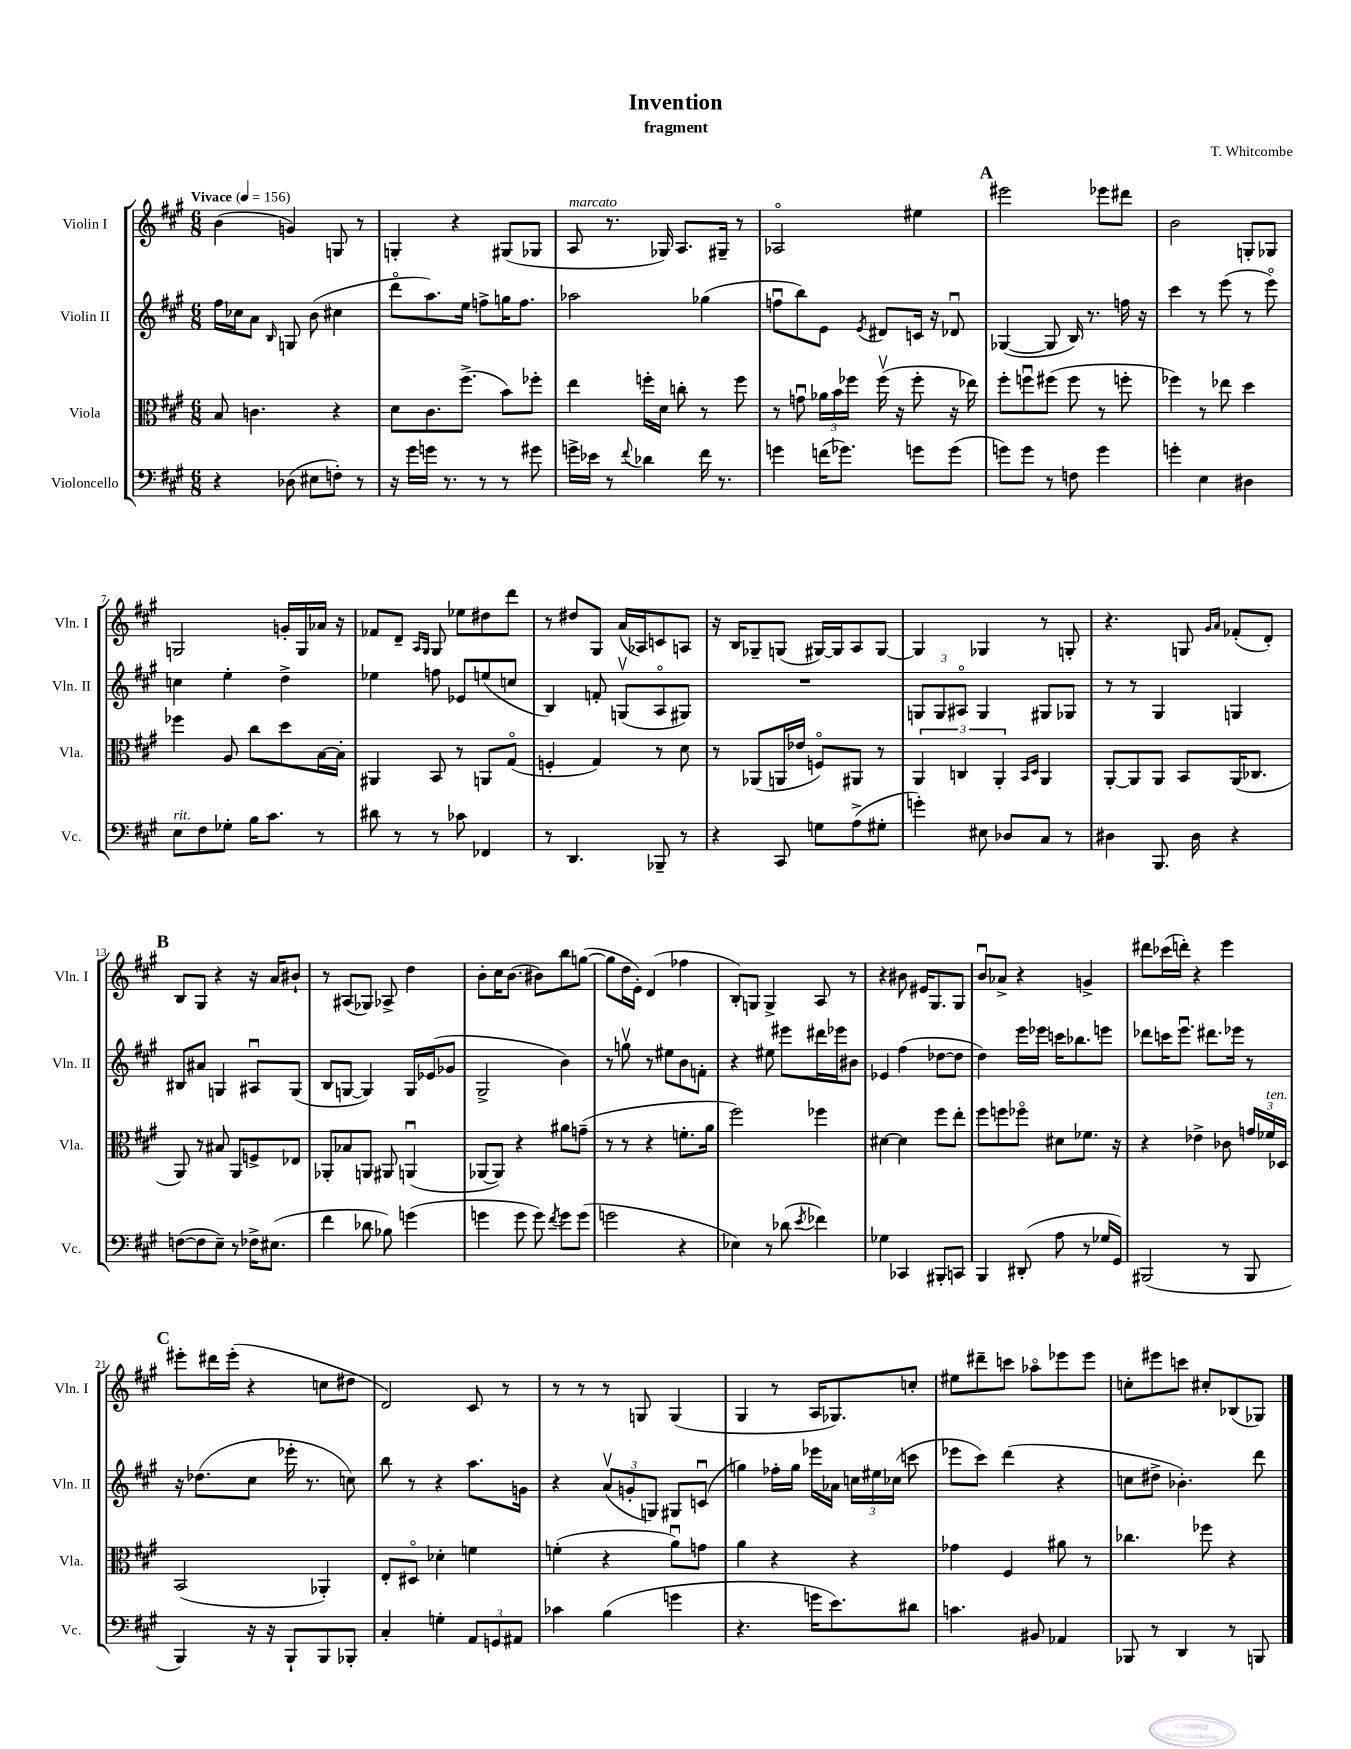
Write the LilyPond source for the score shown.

\header { title = "Invention" composer = "T. Whitcombe" subtitle = "fragment" }
<<
\new StaffGroup <<
\new Staff = "s0" \with { instrumentName = "Violin I" shortInstrumentName = "Vln. I" } {
    \clef treble \key a \major \numericTimeSignature \time 6/8 \tempo "Vivace" 4 = 156
    \autoBeamOff b'4( g'4) g8 r8 |
    g4-. r4 gis8[( ges8] |
    a8^\markup { \italic "marcato" } r8. ges16) a8.[ gis16]-- r8 |
    aes2\flageolet eis''4 |
    \mark \markup { \bold "A" } eis'''2 ees'''8[ dis'''8] |
    b'2 g8[-. ges8] |
    g2 g'16[-. g16 aes'16] r16 |
    fes'8[ d'8]-- \grace { a16[ gis16] } gis8 ees''8[ dis''8 d'''8] |
    r8 dis''8[ gis8] a'16[( aes16) c'8 a8] |
    r16 b16[ ges8-- g8]( gis16[~) gis16 a8 gis8]~ |
    gis4 ges4 r8 g8-. |
    r4. g8 \grace { gis'16[ a'16] } fes'8[-.( d'8]-.) |
    \mark \markup { \bold "B" } b8[ gis8] r4 r16 a'16[ bis'8]-! |
    r8 ais8[( ges8]) aes8-> d''4 |
    b'8[-. cis''16 b'8.]( bis'8[) b''8 g''8]~( |
    g''8[ d''16 e'16]-.) d'4( fes''4 |
    b8[-.) g8] g4-> a8 r8 |
    r4 bis'8 eis'16[ gis8. gis8] |
    b'8[\downbow aes'8]-> r4 g'4-> |
    dis'''8[ ces'''16( d'''16]-.) r4 e'''4 |
    \mark \markup { \bold "C" } eis'''8[-. dis'''16 eis'''16]-.( r4 c''8[ dis''8] |
    d'2) cis'8 r8 |
    r8 r8 r8 g8 g4( |
    gis4 r8 a16[ ges8.) c''8]-. |
    eis''8[ dis'''8-- c'''8] aes''8[\flageolet ees'''8 ees'''8] |
    c''8[-. eis'''8 c'''8] cis''8[-. bes8( ges8]) \bar "|." |
}
\new Staff = "s1" \with { instrumentName = "Violin II" shortInstrumentName = "Vln. II" } {
    \clef treble \key a \major \numericTimeSignature \time 6/8
    \autoBeamOff fis''16[ ces''16 a'8] \grace { b16 } g8 b'8( cis''4 |
    d'''8[\flageolet a''8.) e''16] f''8[-> g''16 f''8.] |
    aes''2 ges''4( |
    f''8[\downbow b''8) e'8] \acciaccatura { e'8 } dis'8[ c'16] r16 des'8\downbow |
    \mark \markup { \bold "A" } ges4~( ges8 b16) r8. f''16 r16 |
    cis'''4 r8 e'''8( r8 e'''8\flageolet) |
    c''4 e''4-. d''4-> |
    ees''4 f''8 ees'8[ e''8( c''8] |
    b4) f'8-. g8[\upbow( a8\flageolet gis8]) |
    R2. |
    \tuplet 3/2 { g8[ g8 ais8]\flageolet } g4 gis8[ ges8] |
    r8 r8 gis4 g4 |
    \mark \markup { \bold "B" } bis8[ ais'8] g4 ais8[\downbow g8]( |
    b8[ g8]~ g4) g16[ ees'16( ges'8] |
    gis2-> b'4) |
    r8 g''8\upbow r8 eis''8[ b'8 f'8]-. |
    r4 eis''8 eis'''8[ dis'''16 ees'''16 bis'8] |
    ees'4 fis''4( des''8[~ des''8] |
    d''4) e'''16[ ees'''16] c'''16[ bes''8. e'''8] |
    des'''8[ c'''16 e'''8.]\downbow dis'''8.[ ees'''16] r8 |
    \mark \markup { \bold "C" } r16 des''8.[( cis''8] ees'''16-. r8. c''8) |
    b''8 r8 r4 a''8.[ g'16] |
    r4 \tuplet 3/2 { a'8[\upbow( g'8-. g8]) } gis8[ c'8]\downbow( |
    g''4) fes''16[-. g''16] ees'''16[ aes'16] \tuplet 3/2 { c''16[ eis''16 ces''16]( } c'''8 |
    ees'''8[ cis'''8]) d'''4( r4 |
    c''8[ dis''8]-> bes'4.-.) d'''8 \bar "|." |
}
\new Staff = "s2" \with { instrumentName = "Viola" shortInstrumentName = "Vla." } {
    \clef alto \key a \major \numericTimeSignature \time 6/8
    \autoBeamOff b8 c'4. r4 |
    d'8[ cis'8. fis''8.]->( b'8[) fes''8]-. |
    e''4 f''16[-. d'16] c''8-. r8 f''8 |
    r8 g'8\downbow \tuplet 3/2 { aes'16[ b'16 fes''16] } fes''16\upbow( r16 fes''8-. r16 ees''16) |
    \mark \markup { \bold "A" } fis''8[-. f''8\downbow fis''8]( fis''8 r8 f''8-. |
    fes''4) r8 ees''8 d''4 |
    fes''4 a8 cis''8[ d''8 b16~ b16]-. |
    ais,4 b,8 r8 a,8[ gis8]\flageolet( |
    f4-. gis4) r8 d'8 |
    r8 aes,8[( a,16 ees'16] f8[\flageolet) ais,8] r8 |
    \tuplet 3/2 { a,4 c4 a,4-. } \grace { b,16[ d16] } a,4 |
    a,8[~-. a,8 a,8] b,8[ a,16( ces8.] |
    \mark \markup { \bold "B" } a,8) r8 bis8 a,8[ f8-> ees8] |
    aes,8[-. bes8 a,8] ais,8 a,4\downbow( |
    aes,8[~ aes,8]) r4 ais'8[ g'8]--( |
    r8 r8 r4 f'8.[-. a'16] |
    fis''2) fes''4 |
    dis'4~ dis'4 fis''8[ e''8]-. |
    fis''8[ f''8 fes''8]\flageolet dis'8[ fes'8.] r16 |
    r4 ees'4-> ces'8 \tuplet 3/2 { g'16[ fes'16^\markup { \italic "ten." } des16] } |
    \mark \markup { \bold "C" } b,2( aes,4-.) |
    e8[-. dis8]\flageolet des'4-. f'4 |
    f'4-.( r4 a'8[\downbow) g'8] |
    a'4 r4 r4 |
    ges'4 fis4 ais'8 r8 |
    ces''4. fes''8 r4 \bar "|." |
}
\new Staff = "s3" \with { instrumentName = "Violoncello" shortInstrumentName = "Vc." } {
    \clef bass \key a \major \numericTimeSignature \time 6/8
    \autoBeamOff r4 des8( eis8[ f8]-.) r8 |
    r16 gis'16[ g'16] r8. r8 r8 gis'8 |
    g'16[-> ees'16] r8 \appoggiatura { fis'8 } des'4 fis'16 r8. |
    g'4 f'16[( ges'8.]) g'8[ g'8]( |
    \mark \markup { \bold "A" } g'8[) g'8] r8 f8 g'4 |
    g'4-. e4 dis4 |
    e8[^\markup { \italic "rit." } fis8 ges8]-. b16[ cis'8.] r8 |
    dis'8 r8 r8 ces'8 fes,4 |
    r8 d,4. bes,,8-- r8 |
    r4 cis,8 g8[ a8->( gis8]-. |
    g'4-.) eis8 des8[ cis8] r8 |
    dis4 b,,8. dis16 r4 |
    \mark \markup { \bold "B" } f8[~( f8 e8]--) r8 fes16[-> eis8.]( |
    fis'4 des'8 bes8) g'4( |
    g'4 g'8 g'8) \acciaccatura { fis'8 } g'8[ g'8]( |
    g'2 r4 |
    ees4) r8 des'8( \acciaccatura { e'8 } fes'4) |
    ges4 ces,4 bis,,8[-. c,8] |
    b,,4 dis,8-.( a8 r8 ges16[ gis,16]) |
    bis,,2( r8 bis,,8 |
    \mark \markup { \bold "C" } b,,4) r16 r16 b,,8[-! b,,8 bes,,8]-. |
    cis4-. g4-. \tuplet 3/2 { a,8[ g,8 ais,8] } |
    ces'4 b4( g'4 |
    r4. g'16[ e'8.) dis'8] |
    c'4. bis,8 aes,4 |
    bes,,8 r8 d,4 r8 b,,8 \bar "|." |
}
>>
>>
